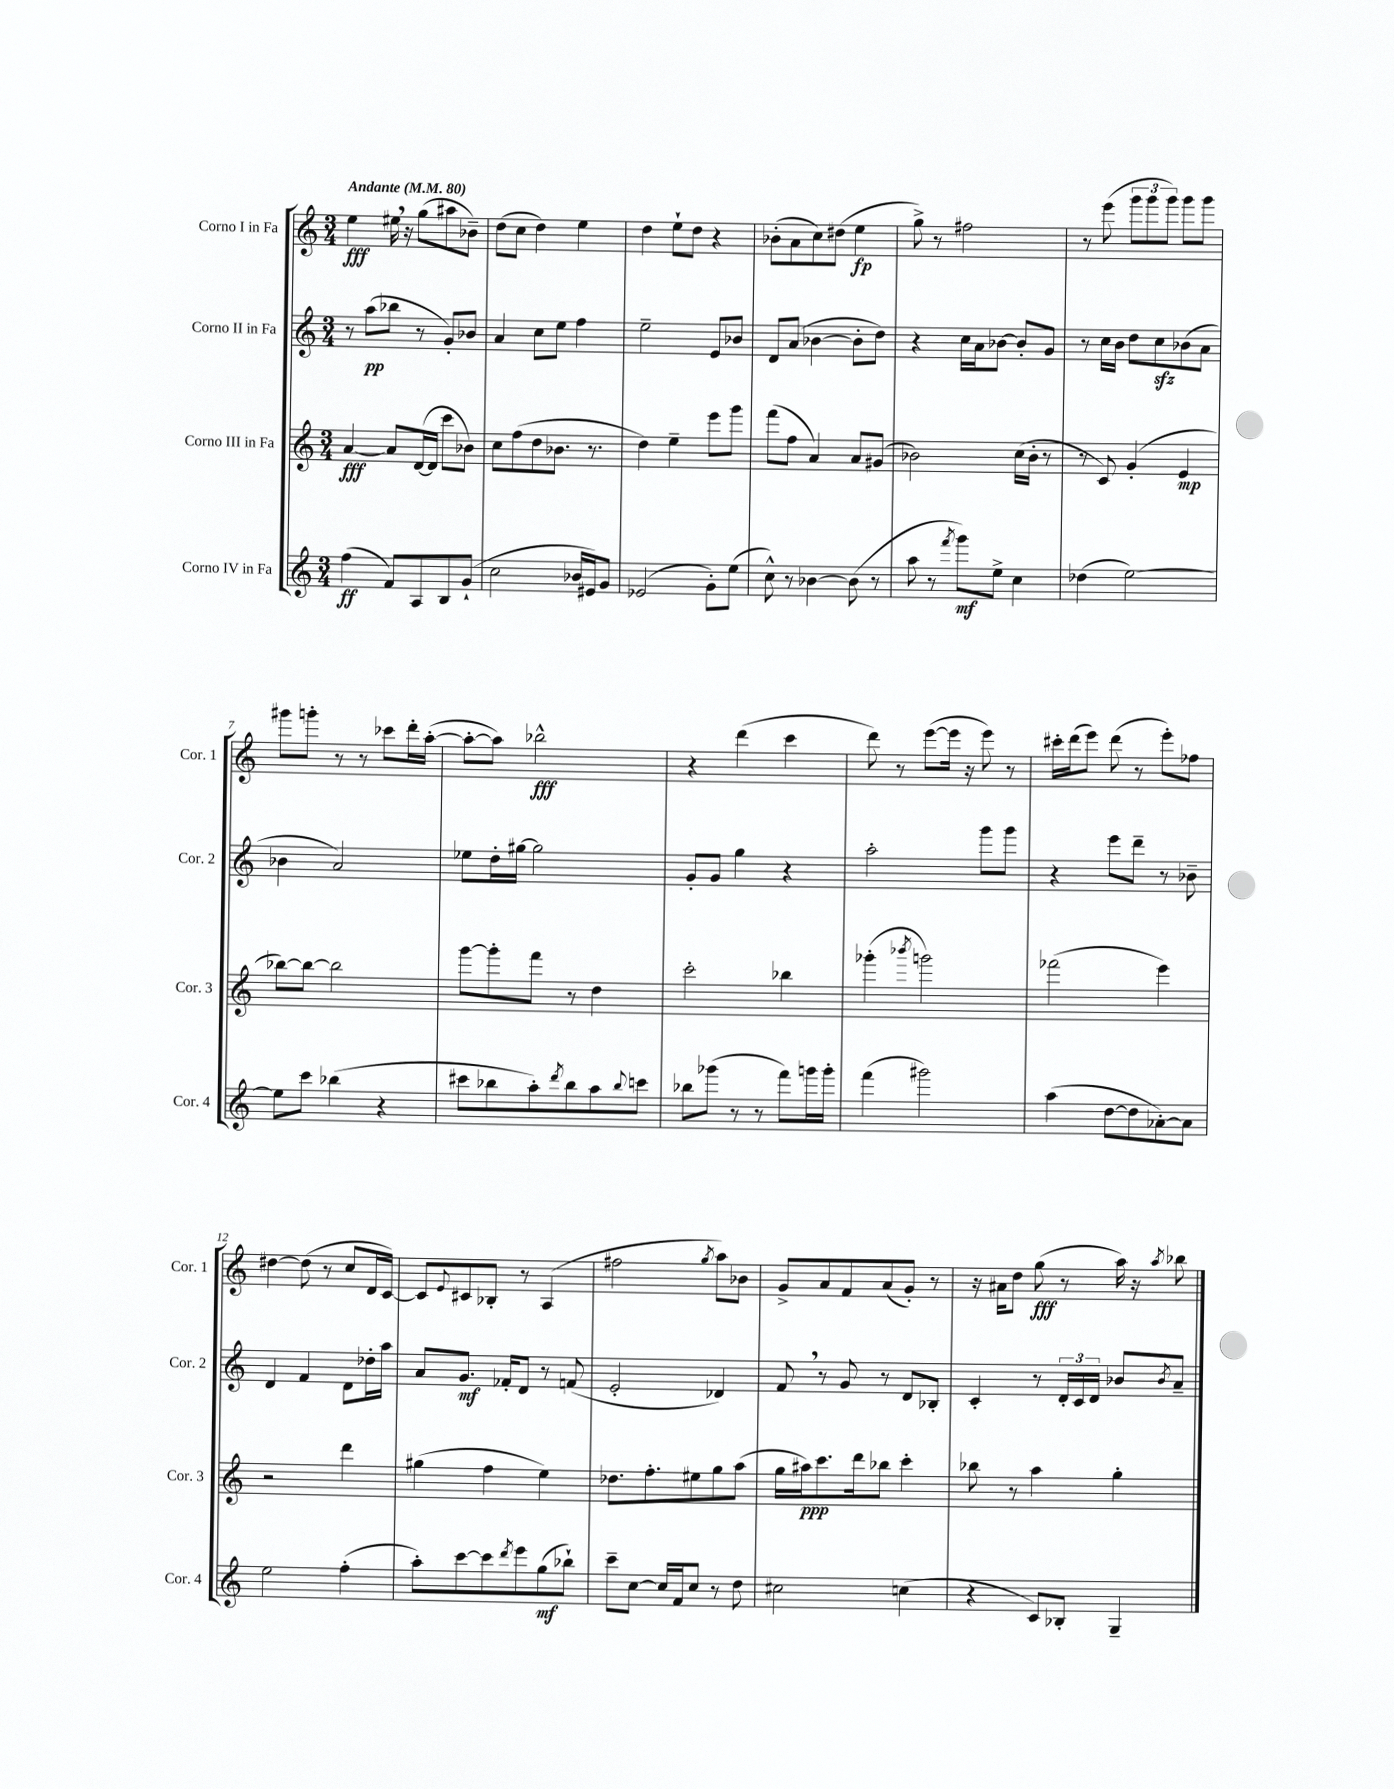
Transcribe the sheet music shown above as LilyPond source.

<<
\new StaffGroup <<
\new Staff = "s0" \with { instrumentName = "Corno I in Fa" shortInstrumentName = "Cor. 1" } {
    \clef treble \key c \major \numericTimeSignature \time 3/4 \tempo "Andante" 4 = 80
    e''4\fff eis''16 \breathe r16 g''8( ais''8 bes'8--) |
    d''8( c''8 d''4) e''4 |
    d''4 e''8-! d''8 r4 |
    bes'8-.( a'8 c''8) dis''8( e''4\fp |
    g''8->) r8 fis''2 |
    r8 e'''8( \tuplet 3/2 { g'''8 g'''8 g'''8) } g'''8 g'''8 |
    gis'''8 g'''8-. r8 r8 ces'''8 d'''16-. a''16~-.( |
    a''8~-. a''8) bes''2-^\fff |
    r4 d'''4( c'''4 |
    d'''8) r8 e'''8~( e'''16 r16 e'''8) r8 |
    cis'''16-. d'''16( e'''8) d'''8( r8 e'''8-.) fes''8 |
    dis''4~ dis''8( r8 c''8 d'16 c'16~) |
    c'8 \appoggiatura { e'8 } cis'8 bes8-. r8 a4( |
    fis''2 \acciaccatura { g''8 } a''8) bes'8 |
    g'8-> a'8 f'8 a'8( g'8-.) r8 |
    r16 ais'16 d''8 g''8\fff( r8 a''16) r16 \acciaccatura { a''8 } bes''8 \bar "|." |
}
\new Staff = "s1" \with { instrumentName = "Corno II in Fa" shortInstrumentName = "Cor. 2" } {
    \clef treble \key c \major \numericTimeSignature \time 3/4
    r8 a''8\pp( bes''8 r8 g'8-.) bes'8 |
    a'4 c''8 e''8 f''4 |
    e''2-- e'8 bes'8 |
    d'8 a'8( bes'4~ bes'8-. d''8) |
    r4 c''16 a'16 bes'8~ bes'8-. g'8 |
    r8 c''16 b'16 d''8 c''8\sfz bes'8( a'8 |
    bes'4 a'2) |
    ees''8 d''16-. gis''16~ gis''2 |
    g'8-. g'8 g''4 r4 |
    a''2-. g'''8 g'''8 |
    r4 e'''8 d'''8-- r8 bes'8-- |
    d'4 f'4 d'8 des''16-. a''16 |
    a'8 g'8.\mf fes'16-. d'8 r8 f'8( |
    e'2-. des'4) |
    f'8 \breathe r8 g'8 r8 d'8 bes8-. |
    c'4-. r8 \tuplet 3/2 { d'16-. c'16 d'16 } bes'8 \acciaccatura { bes'8 } a'8-- \bar "|." |
}
\new Staff = "s2" \with { instrumentName = "Corno III in Fa" shortInstrumentName = "Cor. 3" } {
    \clef treble \key c \major \numericTimeSignature \time 3/4
    a'4~\fff a'8 d'16~( d'16 c'''8 bes'8) |
    c''8 f''8( d''8 bes'8. r8. |
    d''4) e''4-- e'''8 g'''8 |
    f'''8( f''8 a'4) a'8 gis'8( |
    bes'2) c''16( bes'16-. r8 |
    r8 c'8) g'4-.( e'4\mp |
    bes''8~) bes''8~ bes''2 |
    g'''8~ g'''8-. f'''8 r8 d''4 |
    c'''2-. bes''4 |
    ges'''4-.( \acciaccatura { bes'''8 } g'''2) |
    fes'''2( e'''4) |
    r2 d'''4 |
    gis''4( f''4 e''4) |
    des''8. f''8.-. eis''8 g''8 a''8( |
    g''16 ais''16\ppp) c'''8. d'''16 bes''8 c'''4-. |
    bes''8 r8 a''4 g''4-. \bar "|." |
}
\new Staff = "s3" \with { instrumentName = "Corno IV in Fa" shortInstrumentName = "Cor. 4" } {
    \clef treble \key c \major \numericTimeSignature \time 3/4
    f''4\ff( f'8) a8 b8 g'8-!( |
    c''2 bes'16 eis'16) g'8 |
    ees'2( g'8-.) e''8( |
    c''8-^) r8 bes'4~ bes'8( r8 |
    a''8 r8 \acciaccatura { f'''8 } g'''8\mf) e''8-> c''4 |
    des''4( e''2~) |
    e''8 c'''8 bes''4( r4 |
    cis'''8 bes''8 a''8-.) \acciaccatura { d'''8 } bes''8 a''8 \appoggiatura { bes''8 } c'''8 |
    bes''8 ges'''8( r8 r8 f'''8) g'''16 g'''16-. |
    f'''4( gis'''2) |
    a''4( d''8~ d''8 aes'8~-.) aes'8 |
    e''2 f''4-.( |
    a''8-.) c'''8~ c'''8 \acciaccatura { d'''8 } e'''8 g''8\mf( bes''8-!) |
    c'''8-- c''8~ c''16 f'16 c''8 r8 d''8 |
    cis''2 c''4( |
    r4 c'8) bes8-. g4-- \bar "|." |
}
>>
>>
